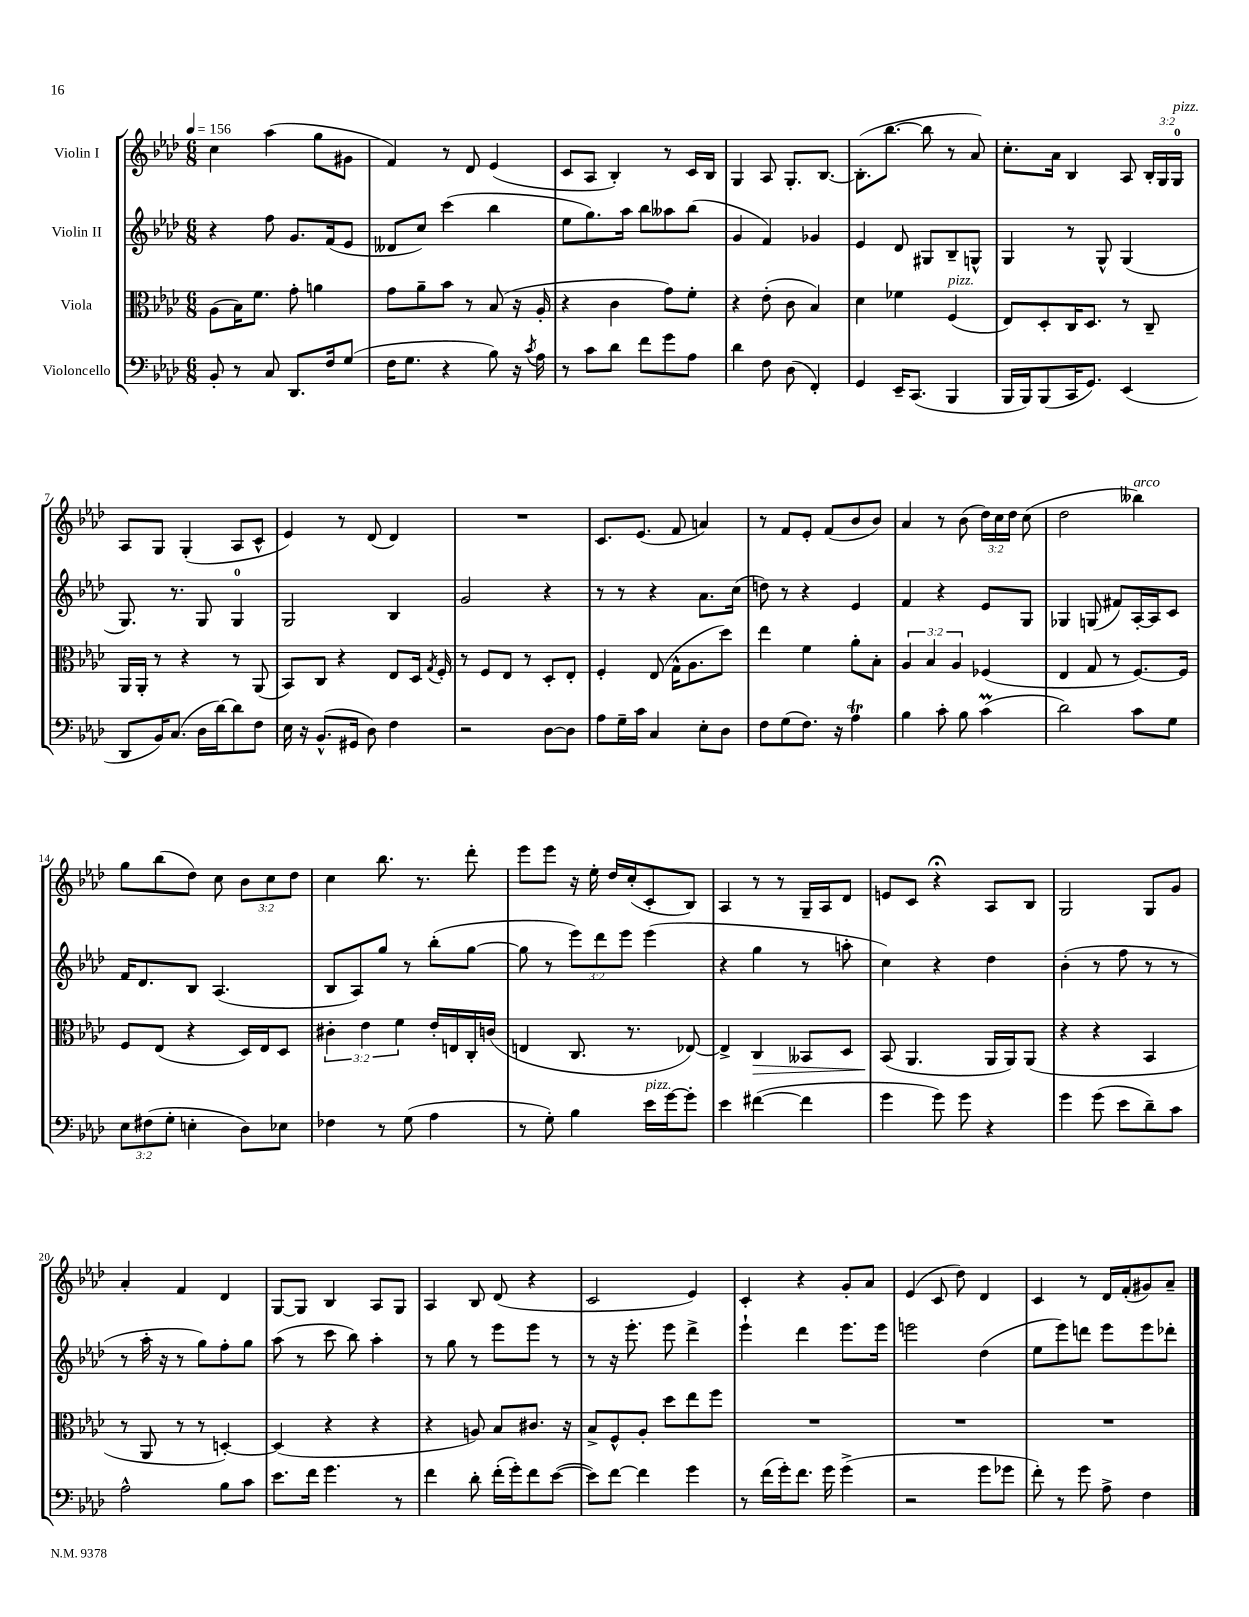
<<
\new StaffGroup <<
\new Staff = "s0" \with { instrumentName = "Violin I" } {
    \clef treble \key aes \major \numericTimeSignature \time 6/8 \override Staff.TupletNumber.text = #tuplet-number::calc-fraction-text \tempo 4 = 156
    \autoBeamOff c''4 aes''4( g''8[ gis'8] |
    f'4) r8 des'8 ees'4( |
    c'8[ aes8] bes4-.) r8 c'16[ bes16] |
    g4 aes8 g8.[-. bes8.]~ |
    bes8.[-.( bes''8.]~ bes''8 r8 aes'8) |
    c''8.[-. aes'16] bes4 aes8 \tuplet 3/2 { bes16[-. g16 g16]-0^\markup { \italic "pizz." } } |
    aes8[ g8] g4-.( aes8[ c'8]-^ |
    ees'4) r8 des'8( des'4) |
    R2. |
    c'8.[ ees'8.]( f'8 a'4) |
    r8 f'8[ ees'8]-. f'8[( bes'8 bes'8]) |
    aes'4 r8 bes'8( \tuplet 3/2 { des''16[) c''16 des''16] } c''8( |
    des''2 beses''4^\markup { \italic "arco" }) |
    g''8[ bes''8( des''8]) c''8 \tuplet 3/2 { bes'8[ c''8 des''8] } |
    c''4 bes''8. r8. des'''8-. |
    ees'''8[ ees'''8] r16 ees''16-. des''16[ c''16-.( c'8-. bes8]) |
    aes4 r8 r8 g16[-- aes16 des'8] |
    e'8[ c'8] r4\fermata aes8[ bes8] |
    g2 g8[ g'8] |
    aes'4-. f'4 des'4 |
    g8[~ g8] bes4 aes8[ g8] |
    aes4 bes8 des'8( r4 |
    c'2 ees'4) |
    c'4-. r4 g'8[-. aes'8] |
    ees'4( c'8 des''8) des'4 |
    c'4 r8 des'16[ f'16-.( gis'8) aes'8]-- \bar "|." |
}
\new Staff = "s1" \with { instrumentName = "Violin II" } {
    \clef treble \key aes \major \numericTimeSignature \time 6/8 \override Staff.TupletNumber.text = #tuplet-number::calc-fraction-text
    \autoBeamOff r4 f''8 g'8.[ f'16( ees'8] |
    deses'8[ c''8]) c'''4( bes''4 |
    ees''8[ g''8.) aes''16] bes''8[ aeses''8 bes''8]( |
    g'4 f'4) ges'4 |
    ees'4 des'8 gis8[ bes8-- g8]-^ |
    g4 r8 g8-^ g4( |
    g8.) r8. g8 g4-0 |
    g2 bes4 |
    g'2 r4 |
    r8 r8 r4 aes'8.[ c''16]( |
    d''8) r8 r4 ees'4 |
    f'4 r4 ees'8[ g8] |
    ges4 g8( fis'8[) aes16~-. aes16 c'8] |
    f'16[ des'8. bes8] aes4.( |
    bes8[ aes8) g''8] r8 bes''8[-.( g''8]~ |
    g''8 r8 \tuplet 3/2 { ees'''8[) des'''8 ees'''8] } ees'''4( |
    r4 g''4 r8 a''8-. |
    c''4) r4 des''4 |
    bes'4-.( r8 f''8 r8 r8 |
    r8 aes''16-. r16 r8 g''8[) f''8-. g''8] |
    aes''8( r8 c'''8 bes''8) aes''4-. |
    r8 g''8 r8 ees'''8[ ees'''8] r8 |
    r8 r16 ees'''8.-. ees'''8 des'''4-> |
    ees'''4-! des'''4 ees'''8.[ ees'''16] |
    e'''2 des''4( |
    ees''8[ ees'''8) d'''8] ees'''8[ ees'''8 des'''8]-. \bar "|." |
}
\new Staff = "s2" \with { instrumentName = "Viola" } {
    \clef alto \key aes \major \numericTimeSignature \time 6/8 \override Staff.TupletNumber.text = #tuplet-number::calc-fraction-text
    \autoBeamOff aes8[( bes16) f'8.] g'8-. a'4 |
    g'8[ aes'8-- bes'8] r8 bes8( r16 aes16-. |
    r4 c'4 g'8[) f'8]-. |
    r4 ees'8-.( c'8 bes4) |
    des'4 fes'4 f4^\markup { \italic "pizz." }( |
    ees8[) des8-. c16 des8.] r8 c8-- |
    aes,16[ aes,16]-. r8 r4 r8 aes,8( |
    bes,8[) c8] r4 ees8[ des16] \acciaccatura { g8 } f16-. |
    r8 f8[ ees8] r8 des8[-. ees8]-. |
    f4-. ees8( g16[-^ aes8. des''8]) |
    ees''4 f'4 aes'8[-. bes8]-. |
    \tuplet 3/2 { aes4 bes4 aes4 } fes4( |
    ees4 g8 r8 f8.[~) f16] |
    f8[ ees8]( r4 des16[) ees16 des8] |
    \tuplet 3/2 { cis'4-. ees'4 f'4 } ees'16[-. e16 c16-. c'16]( |
    e4 c8. r8. ees8~) |
    ees4-> c4\> beses,8[ des8] |
    bes,8\!( aes,4. aes,16[ aes,16) aes,8]( |
    r4 r4 bes,4 |
    r8 aes,8 r8 r8 d4~-.) |
    d4( r4 r4 |
    r4 a8) bes8[ cis'8.] r16 |
    bes8[-> f8-^ aes8]-. des''8[ ees''8 f''8] |
    R2. |
    R2. |
    R2. \bar "|." |
}
\new Staff = "s3" \with { instrumentName = "Violoncello" } {
    \clef bass \key aes \major \numericTimeSignature \time 6/8 \override Staff.TupletNumber.text = #tuplet-number::calc-fraction-text
    \autoBeamOff bes,8-. r8 c8 des,8.[ f16 g8]( |
    f16[ g8.] r4 bes8) r16 \acciaccatura { c'8 } aes16 |
    r8 c'8[ des'8] f'8[ g'8 aes8] |
    des'4 f8 des8( f,4-.) |
    g,4 ees,16[-- c,8.]( bes,,4 |
    bes,,16[ bes,,16) bes,,8( c,16 g,8.]) ees,4( |
    des,8[ bes,16) c8.]( des16[ des'16~) des'8 f8] |
    ees16 r16 bes,8.[-^( gis,16] des8) f4 |
    r2 des8[~ des8] |
    aes8[ g16-- c'16] c4 ees8[-. des8] |
    f8[ g8( f8.]) r16 aes4\trill |
    bes4 c'8-. bes8 c'4\prall( |
    des'2) c'8[ g8] |
    \tuplet 3/2 { ees8[ fis8( g8]-. } e4-. des8[) ees8] |
    fes4 r8 g8( aes4 |
    r8 g8-.) bes4 ees'16[^\markup { \italic "pizz." } g'16~ g'8]-. |
    ees'4 fis'4~( fis'4 |
    g'4 g'8) g'8 r4 |
    g'4 g'8( ees'8[ des'8--) c'8] |
    aes2-^ bes8[ c'8] |
    ees'8.[ f'16] g'4. r8 |
    f'4 des'8-. f'16[-.( g'16-.) f'8 ees'8]~( |
    ees'8[) f'8]~ f'4 g'4 |
    r8 f'16[( g'16-.) f'8.] g'16 g'4->( |
    r2 g'8[ ges'8] |
    f'8-.) r8 g'8 aes8-> f4 \bar "|." |
}
>>
>>
